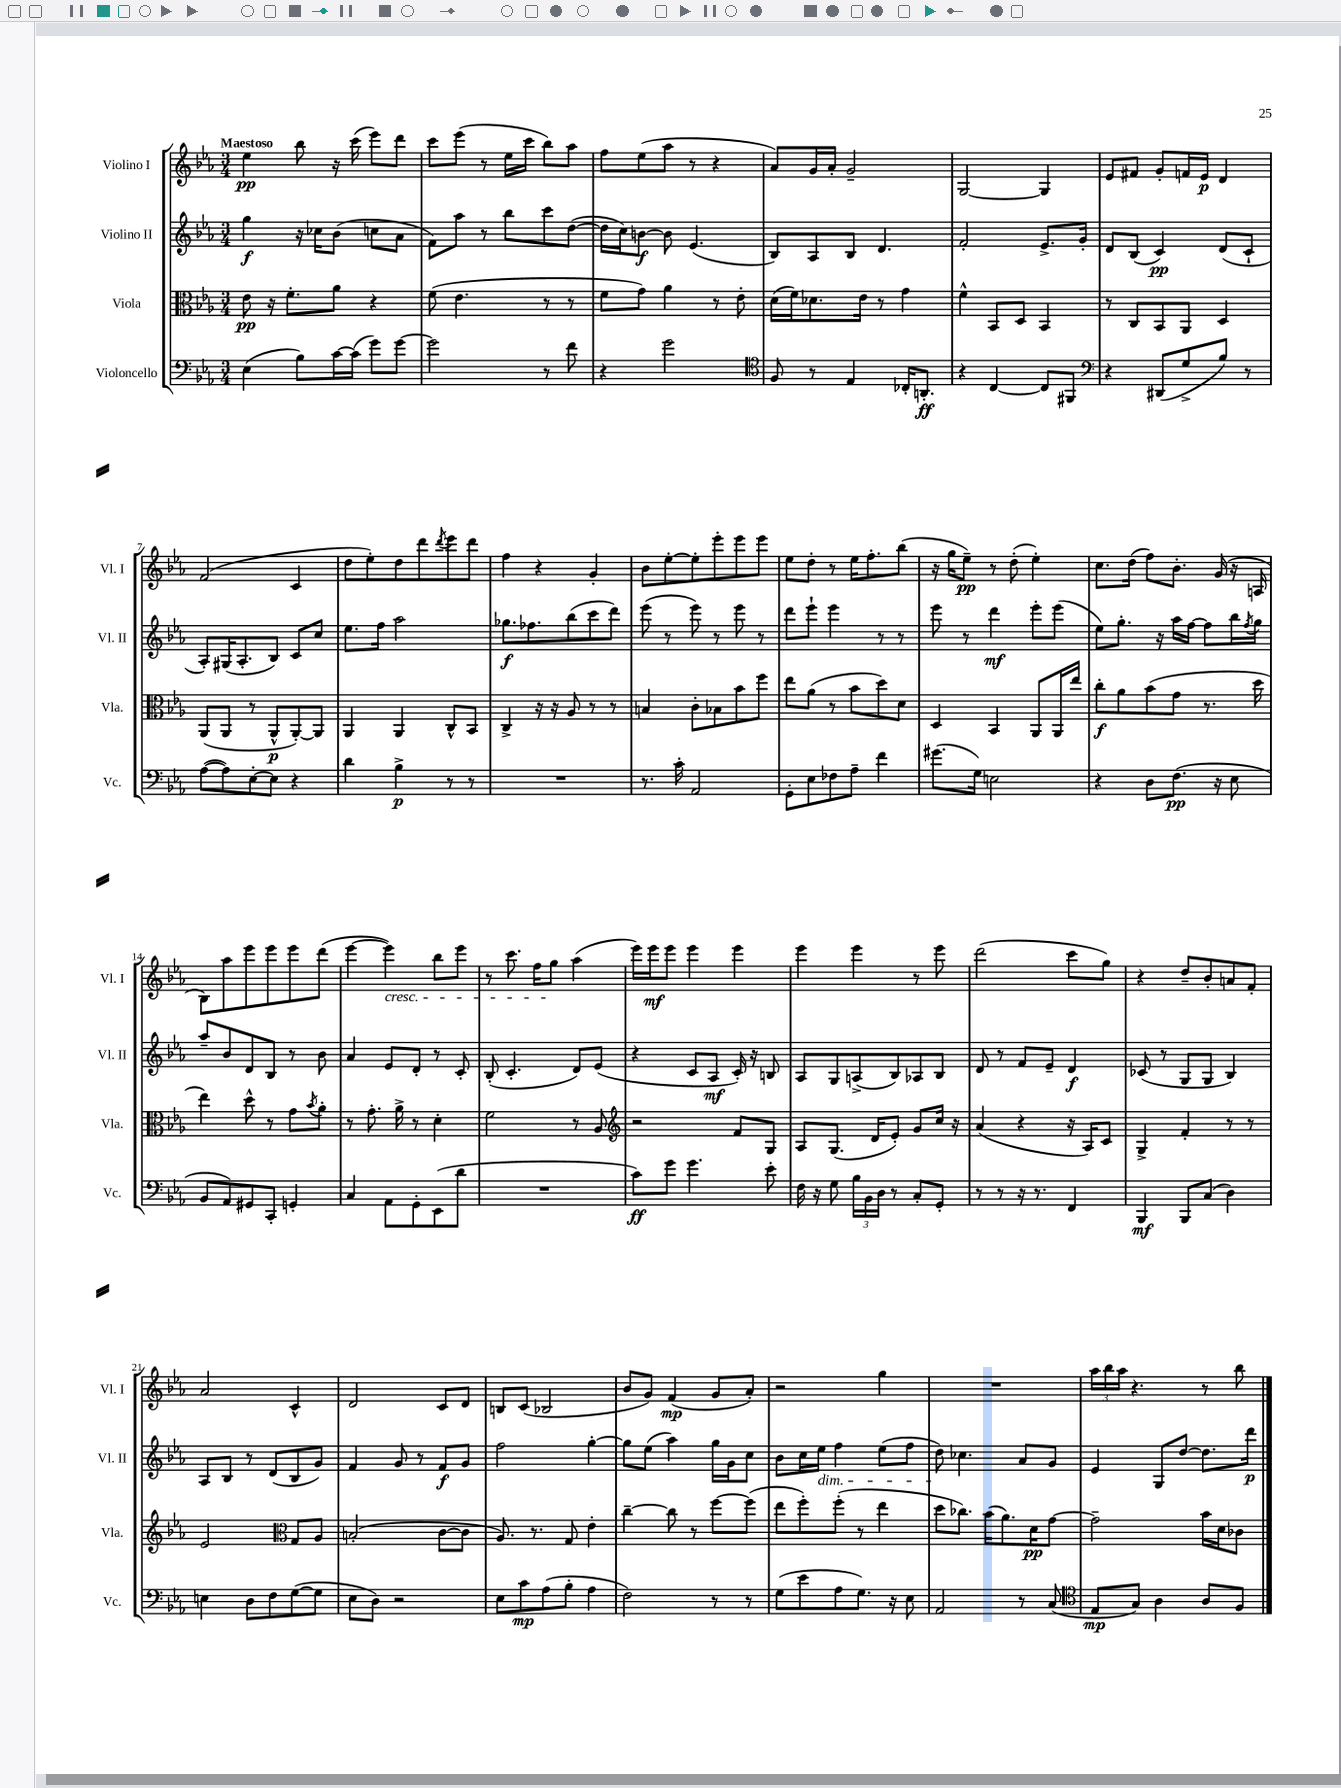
<<
\new StaffGroup <<
\new Staff = "s0" \with { instrumentName = "Violino I" shortInstrumentName = "Vl. I" } {
    \clef treble \key ees \major \numericTimeSignature \time 3/4 \tempo "Maestoso"
    ees''4\pp bes''8 r16 c'''16( ees'''8) d'''8 |
    c'''8 ees'''8( r8 ees''16 c'''16 bes''8) aes''8 |
    f''8 ees''8( aes''8 r8 r4 |
    aes'8) g'16 aes'16-. g'2-- |
    g2~ g4 |
    ees'8 fis'8 g'8-. f'16 ees'16\p d'4 |
    f'2( c'4 |
    d''8 ees''8-.) d''8 d'''8 \acciaccatura { d'''8 } ees'''8 d'''8 |
    f''4 r4 g'4-. |
    bes'8 ees''8~-. ees''8-. ees'''8-. ees'''8 ees'''8 |
    ees''8 d''8-. r8 ees''16 f''8.-. bes''8( |
    r16 g''16 ees''8--\pp) r8 d''8-.( ees''4-.) |
    c''8. d''16( f''8) bes'8.-. g'16( r16 a16 |
    bes8) aes''8 ees'''8 ees'''8 ees'''8 d'''8( |
    ees'''4~ ees'''4\cresc) bes''8 ees'''8 |
    r8 c'''8. f''16 g''8\! aes''4( |
    ees'''16) ees'''16\mf ees'''8 ees'''4 ees'''4 |
    ees'''4 ees'''4 r8 ees'''8 |
    d'''2( c'''8 g''8) |
    r4 d''8-- bes'8-. a'8 f'8-. |
    aes'2 c'4-^ |
    d'2 c'8 d'8 |
    b8 c'8( bes2 |
    bes'8 g'8) f'4\mp( g'8 aes'8-.) |
    r2 g''4 |
    R2. |
    \tuplet 3/2 { aes''16 bes''16 aes''16 } r4. r8 bes''8 \bar "|." |
}
\new Staff = "s1" \with { instrumentName = "Violino II" shortInstrumentName = "Vl. II" } {
    \clef treble \key ees \major \numericTimeSignature \time 3/4
    g''4\f r16 ces''16 bes'8( c''8 aes'8 |
    f'8) aes''8 r8 bes''8 c'''8 d''8~( |
    d''16 c''16) b'8~\f b'8 ees'4.( |
    bes8) aes8 bes8 d'4. |
    f'2-. ees'8.-> g'16-. |
    d'8 bes8( c'4\pp) d'8( c'8-! |
    aes8-.) gis16( aes8.-. bes8) c'8 c''8 |
    ees''8. f''16 aes''2 |
    ges''8.\f fes''8. bes''8( c'''8 d'''8) |
    ees'''8( r8 ees'''8) r8 ees'''8 r8 |
    d'''8 ees'''8-! ees'''4 r8 r8 |
    ees'''8 r8 d'''4\mf ees'''8-. ees'''8( |
    ees''8) g''8.-. r16 aes''16 f''16~ f''8 bes''16 \acciaccatura { f''8 } g''16 |
    aes''8-- bes'8 d'8 bes8 r8 bes'8 |
    aes'4 ees'8 d'8-. r8 c'8-. |
    bes8-.( c'4.-. d'8) ees'8( |
    r4 c'8 aes8\mf c'16-.) r16 b8 |
    aes8 g8 a8->( bes8) aes8 bes8 |
    d'8 r8 f'8 ees'8-- d'4\f |
    ces'8( r8 g8 g8 bes4) |
    aes8 bes8 r8 d'8( bes8 g'8) |
    f'4 g'8 r8 f'8\f g'8 |
    f''2 g''4~-. |
    g''8 ees''8( aes''4) g''16 g'16 c''8 |
    bes'8 c''16 ees''16\dim f''4 ees''8( f''8 |
    d''8\!) ces''4. aes'8 g'8 |
    ees'4 g8 d''8~ d''8. d'''16\p \bar "|." |
}
\new Staff = "s2" \with { instrumentName = "Viola" shortInstrumentName = "Vla." } {
    \clef alto \key ees \major \numericTimeSignature \time 3/4
    ees'8\pp r16 f'8.-. aes'8 r4 |
    f'8( ees'4. r8 r8 |
    f'8 g'8) aes'4 r8 ees'8-. |
    d'16( f'16) des'8. ees'16 r8 g'4 |
    f'4-^ bes,8 d8 bes,4 |
    r8 c8 bes,8 aes,8 d4 |
    aes,8( aes,8 r8 aes,8-^\p aes,8~-.) aes,8 |
    aes,4 aes,4 c8-^ bes,8 |
    c4-> r16 r16 aes8 r8 r8 |
    b4 c'8-. bes8 bes'8 f''8 |
    ees''8 aes'8( r8 bes'8 d''8) d'8 |
    d4 bes,4 aes,8 aes,16 ees''16 |
    c''8-.\f aes'8 bes'8( g'8 r8. d''16 |
    ees''4) d''8-^ r8 g'8 \acciaccatura { bes'8 } aes'8-. |
    r8 g'8.-. aes'16-> r8 d'4-. |
    f'2 r8 aes8 |
    \clef treble r2 f'8 g8 |
    aes8 g8.( d'16 ees'8-.) g'8 c''16 r16 |
    aes'4( r4 r16 aes16) c'8 |
    g4-> f'4-. r8 r8 |
    ees'2 \clef alto g8 aes8 |
    b2-.( c'8~ c'8 |
    aes8.) r8. g8 ees'4-. |
    c''4~-- c''8 r8 f''8~ f''8( |
    ees''8 f''8-.) f''8-.( r8 ees''4 |
    d''8 ces''8.) bes'16( aes'8.) d'16\pp g'8~ |
    g'2-- bes'16 d'16 ces'8 \bar "|." |
}
\new Staff = "s3" \with { instrumentName = "Violoncello" shortInstrumentName = "Vc." } {
    \clef bass \key ees \major \numericTimeSignature \time 3/4
    ees4( bes8) c'16~ c'16( g'8) g'8~ |
    g'2 r8 f'8 |
    r4 g'2 |
    \clef tenor f8 r8 ees4 ces16-. a,8.-.\ff |
    r4 c4~ c8 fis,8 |
    \clef bass r4 dis,8( g8-> bes8) r8 |
    aes8~( aes8) ees8~-. ees8 r4 |
    d'4 bes4->\p r8 r8 |
    R2. |
    r8. c'16-. aes,2 |
    g,8-. ees8 fes8 aes8-- f'4 |
    gis'8.( g16) e2 |
    r4 d8 f8.\pp( r16 ees8 |
    bes,8 aes,8) gis,8 c,8-. g,4-. |
    c4 aes,8 g,8-. ees,8( d'8 |
    R2. |
    c'8\ff) g'8 g'4. ees'8-. |
    f16 r16 g8 \tuplet 3/2 { bes16 bes,16 d16 } r8 c8-. g,8-. |
    r8 r8 r16 r8. f,4 |
    bes,,4\mf bes,,8 c8( d4) |
    e4 d8 f8 g8~( g8 |
    ees8 d8) r2 |
    ees8 c'8\mp aes8( bes8-. aes4 |
    f2) r8 r8 |
    g8( ees'8 aes8 g8.) r16 ees8 |
    aes,2 r8 c8( |
    \clef tenor ees8\mp g8) aes4 aes8 f8 \bar "|." |
}
>>
>>
